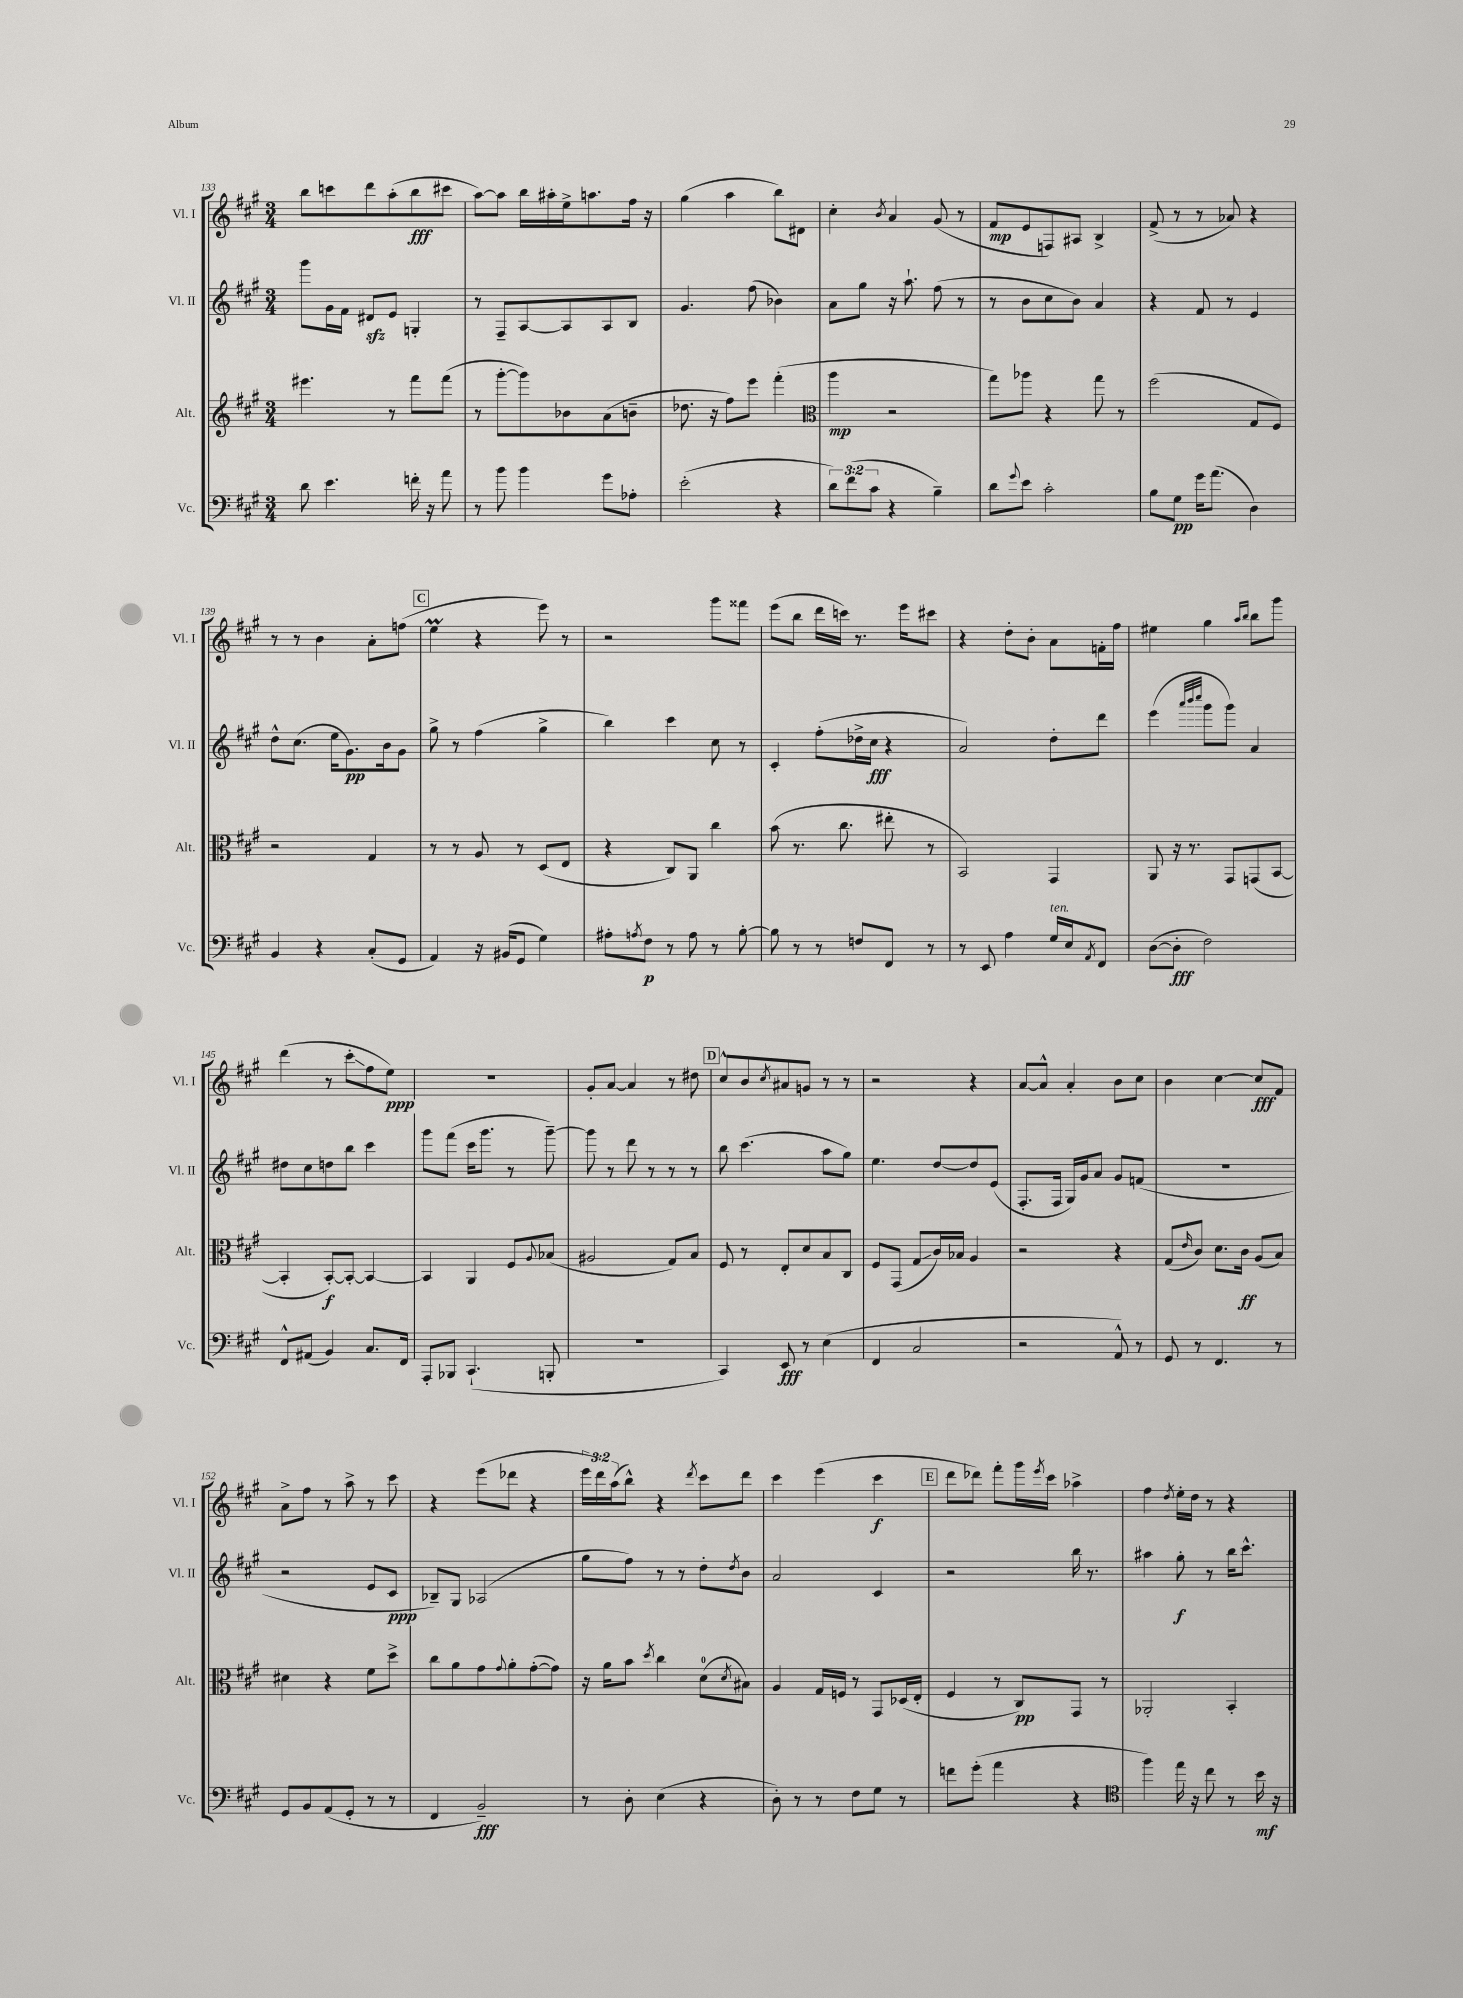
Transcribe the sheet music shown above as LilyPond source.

<<
\new StaffGroup <<
\new Staff = "s0" \with { instrumentName = "Vl. I" shortInstrumentName = "Vl. I" } {
    \clef treble \key a \major \numericTimeSignature \time 3/4 \override Staff.TupletNumber.text = #tuplet-number::calc-fraction-text
    b''8 c'''8 d'''8 a''8-.( b''8\fff cis'''8 |
    a''8~) a''8 b''16 ais''16-. e''16-> a''8. fis''16 r16 |
    gis''4( a''4 b''8) dis'8 |
    cis''4-. \acciaccatura { b'8 } a'4 gis'8( r8 |
    fis'8\mp e'8 f8) ais8 b4-> |
    fis'8->( r8 r8 aes'8) r4 |
    r8 r8 b'4 a'8-. f''8( |
    \mark \markup { \box "C" } e''4\prall r4 e'''8) r8 |
    r2 gis'''8 fisis'''8 |
    e'''8( b''8 d'''16 c'''16) r8. e'''16 cis'''8 |
    r4 d''8-. b'8-. a'8 f'16-. fis''16 |
    eis''4 gis''4 \grace { a''16 b''16 } b''8 gis'''8 |
    d'''4( r8 cis'''8-.\glissando fis''8 e''8\ppp) |
    R2. |
    gis'8-. a'8~ a'4 r8 dis''8 |
    \mark \markup { \box "D" } cis''8-^ b'8 \acciaccatura { cis''8 } ais'8 g'8 r8 r8 |
    r2 r4 |
    a'8~ a'8-^ a'4-. b'8 cis''8 |
    b'4 cis''4~ cis''8\fff fis'8 |
    a'8-> fis''8 r8 a''8-> r8 cis'''8 |
    r4 e'''8( des'''8 r4 |
    \tuplet 3/2 { e'''16 d'''16) a''16( } b''8-^) r4 \acciaccatura { d'''8 } cis'''8 d'''8 |
    cis'''4 e'''4( cis'''4\f |
    \mark \markup { \box "E" } d'''8 des'''8) fis'''8-. gis'''16 \acciaccatura { e'''8 } cis'''16 aes''4-> |
    fis''4 \acciaccatura { d''8 } e''16-. d''16 r8 r4 \bar "|." |
}
\new Staff = "s1" \with { instrumentName = "Vl. II" shortInstrumentName = "Vl. II" } {
    \clef treble \key a \major \numericTimeSignature \time 3/4
    gis'''8 gis'16 fis'16 dis'8\sfz e'8 g4-. |
    r8 fis8-- a8~ a8 a8 b8 |
    gis'4. fis''8( bes'4) |
    a'8 gis''8 r16 a''8.-! fis''8( r8 |
    r8 b'8 cis''8 b'8) a'4 |
    r4 fis'8 r8 e'4 |
    d''8-^ cis''8.( e''16 gis'8.\pp) b'16 gis'8 |
    \mark \markup { \box "C" } gis''8-> r8 fis''4( gis''4-> |
    b''4) cis'''4 cis''8 r8 |
    cis'4-. fis''8-.( des''16-> cis''16\fff r4 |
    a'2) d''8-. d'''8 |
    e'''4( \grace { a'''32 b'''32 cis''''32 } gis'''8 gis'''8) a'4 |
    dis''8 cis''8 d''8 b''8 cis'''4 |
    gis'''8 fis'''8( cis'''16 gis'''8. r8 gis'''8~--) |
    gis'''8 r8 d'''8 r8 r8 r8 |
    \mark \markup { \box "D" } b''8 cis'''4.( a''8 gis''8) |
    e''4. d''8~ d''8 e'8( |
    fis8.-. fis16 gis16) gis'16 a'8 gis'8 f'8( |
    R2. |
    r2 e'8 cis'8\ppp |
    bes8--) gis8 aes2( |
    gis''8 fis''8) r8 r8 d''8-. \acciaccatura { d''8 } b'8 |
    a'2 cis'4 |
    \mark \markup { \box "E" } r2 b''16 r8. |
    ais''4 gis''8-.\f r8 b''16 cis'''8.-^ \bar "|." |
}
\new Staff = "s2" \with { instrumentName = "Alt." shortInstrumentName = "Alt." } {
    \clef treble \key a \major \numericTimeSignature \time 3/4
    eis'''4. r8 fis'''8 fis'''8( |
    r8 gis'''8~-. gis'''8) bes'8 a'8( b'8-- |
    des''8. r16 fis''8) e'''8 fis'''4-.( |
    \clef alto a''4\mp r2 |
    gis''8) aes''8 r4 gis''8 r8 |
    fis''2( gis8 fis8) |
    r2 gis4 |
    \mark \markup { \box "C" } r8 r8 a8 r8 d8( e8 |
    r4 cis8) a,8 cis''4 |
    b'8( r8. cis''8. eis''8-. r8 |
    b,2) gis,4 |
    a,8 r16 r8. gis,8 g,8( b,8~ |
    b,4-. b,8~-.\f) b,8~-. b,4~ |
    b,4 a,4 fis8 \appoggiatura { a8 } bes8( |
    ais2 gis8) b8 |
    \mark \markup { \box "D" } fis8 r8 e8-. d'8 b8 cis8 |
    fis8 gis,8( gis8\glissando cis'16) bes16 a4 |
    r2 r4 |
    gis8( \grace { e'16 } cis'8) d'8. cis'16\ff a8( b8) |
    dis'4 r4 fis'8 d''8-> |
    cis''8 a'8 gis'8 \appoggiatura { gis'8 } a'8-. gis'8~-.( gis'8) |
    r16 a'16 b'8 \acciaccatura { d''8 } cis''4 d'8-0( \acciaccatura { d'8 } bis8) |
    a4 gis16 f16 r8 gis,8 des16( e16-. |
    \mark \markup { \box "E" } fis4 r8 cis8\pp) gis,8 r8 |
    aes,2-. b,4-. \bar "|." |
}
\new Staff = "s3" \with { instrumentName = "Vc." shortInstrumentName = "Vc." } {
    \clef bass \key a \major \numericTimeSignature \time 3/4 \override Staff.TupletNumber.text = #tuplet-number::calc-fraction-text
    d'8 e'4. f'16-. r16 a'8 |
    r8 b'8 b'4 gis'8 aes8-. |
    e'2-.( r4 |
    \tuplet 3/2 { d'8) fis'8( cis'8 } r4 b4--) |
    d'8 \appoggiatura { gis'8 } e'8 cis'2-. |
    b8 gis8\pp gis'16 a'8.( d4) |
    b,4 r4 cis8-.( gis,8 |
    \mark \markup { \box "C" } a,4) r16 bis,16( gis,8 gis4) |
    ais8-. \acciaccatura { a8 } fis8\p r8 a8 r8 b8~-. |
    b8 r8 r8 f8 fis,8 r8 |
    r8 e,8 a4 gis16^\markup { \italic "ten." } e16 \acciaccatura { a,8 } fis,8 |
    d8~( d8-.\fff fis2) |
    fis,8-^ ais,8( b,4) cis8. fis,16 |
    a,,8-. bes,,8 cis,4.-!( b,,8-. |
    R2. |
    \mark \markup { \box "D" } cis,4) e,8\fff r8 e4( |
    fis,4 cis2 |
    r2 a,8-^) r8 |
    gis,8 r8 fis,4. r8 |
    gis,8 b,8 a,8( gis,8-. r8 r8 |
    fis,4 b,2--\fff) |
    r8 d8-. e4( r4 |
    d8-.) r8 r8 fis8 gis8 r8 |
    \mark \markup { \box "E" } f'8 gis'8-.( a'4 r4 |
    \clef tenor fis''4) e''16 r16 cis''8 r8 b'16\mf r16 \bar "|." |
}
>>
>>
\layout { \context { \Score currentBarNumber = #133 } }
